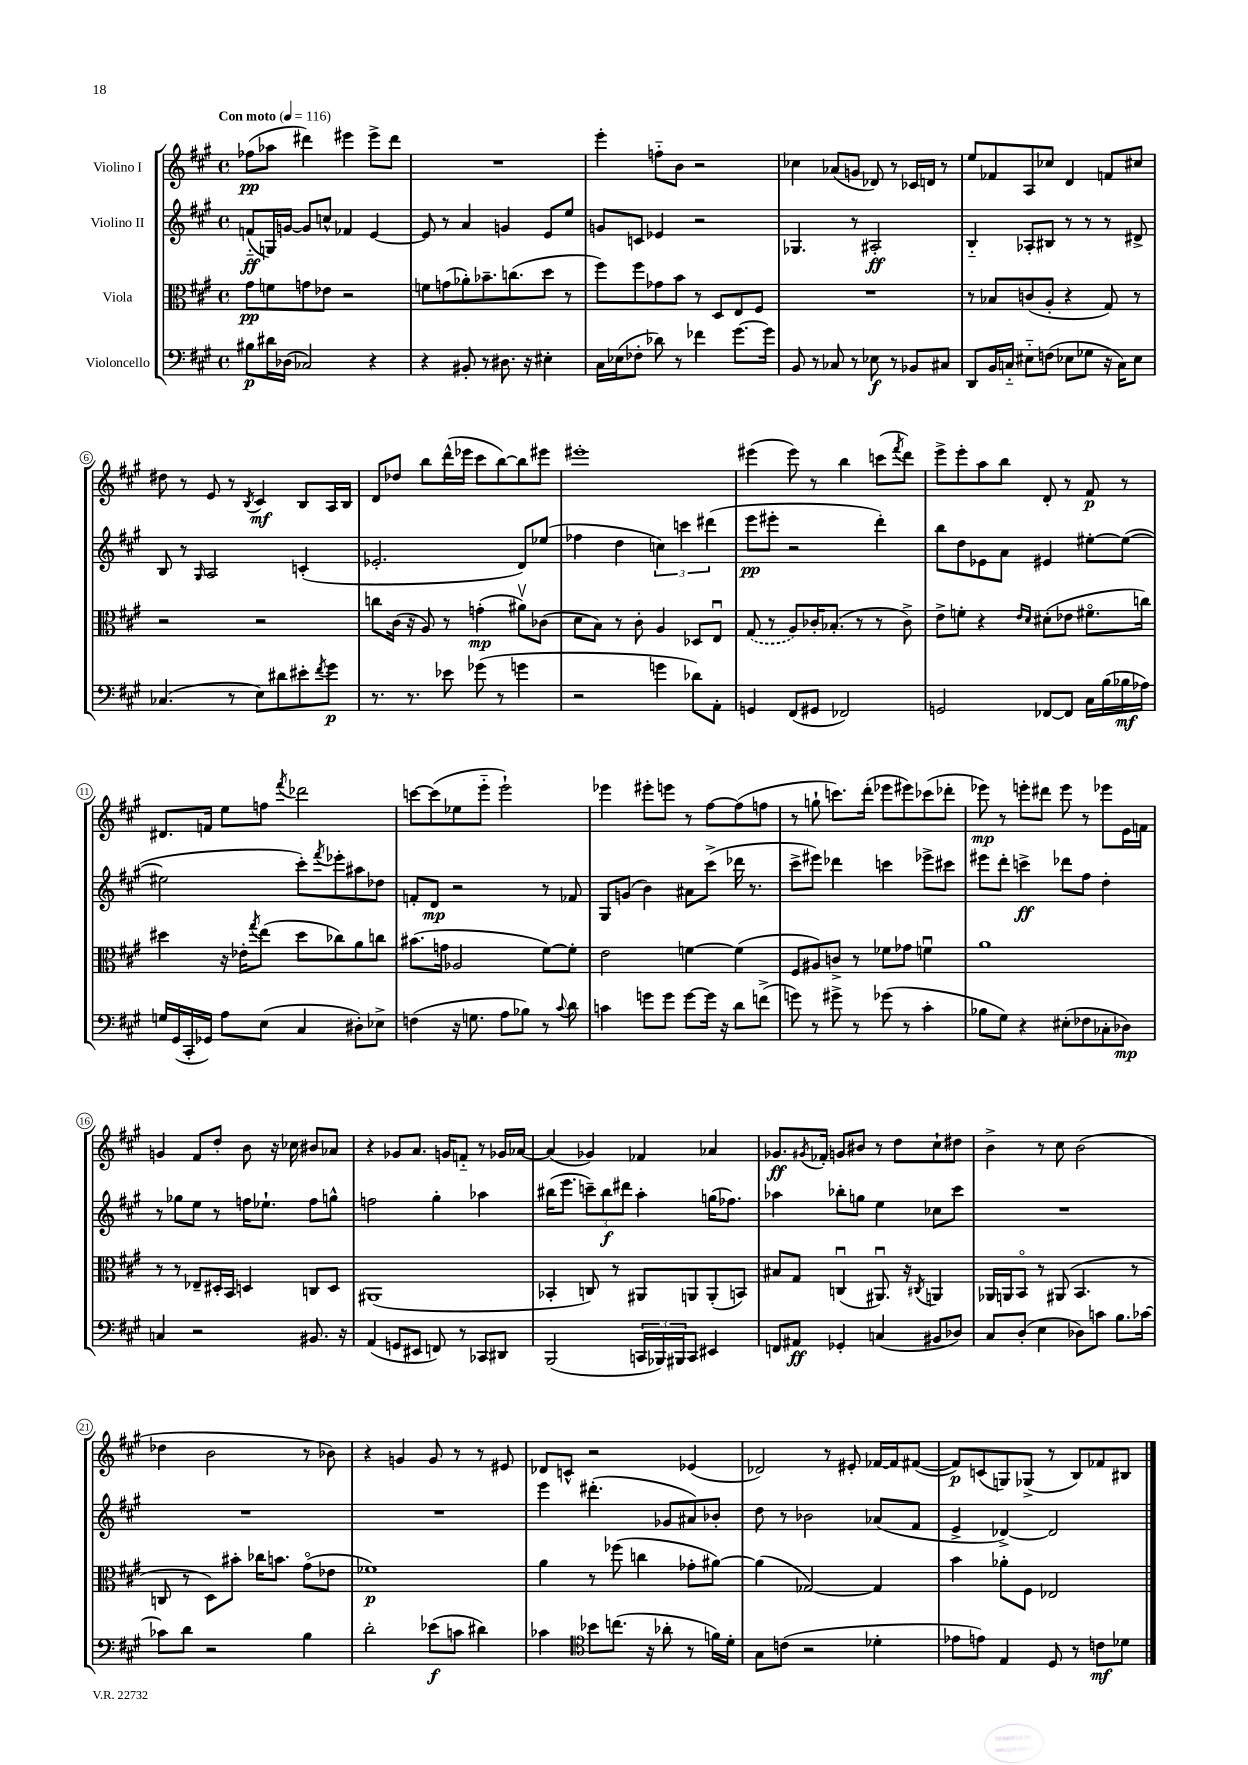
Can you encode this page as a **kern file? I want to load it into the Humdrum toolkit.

**kern	**kern	**kern	**kern
*staff4	*staff3	*staff2	*staff1
*clefF4	*clefC3	*clefG2	*clefG2
*k[f#c#g#]	*k[f#c#g#]	*k[f#c#g#]	*k[f#c#g#]
*M4/4	*M4/4	*M4/4	*M4/4
*met(c)	*met(c)	*met(c)	*met(c)
*MM116	*MM116	*MM116	*MM116
8B#\L	8g#\L	(8f'~/L	(8ff-\L
16d#\L	8f\	16G/L)	8aa-\J
(16D-\JJ	.	[16g/JJ	.
2C-/)	8g\	8g/]L	4ddd#\)
.	8e-\J	8cc^^/J	.
.	2r	4f-/	4eee#\
4r	.	[4e/	8eee#^\L
.	.	.	8ddd#\J
=	=	=	=
4r	8f\L	8e/]	1r
.	(8g\	8r	.
8BB#'/	8a-'\)	4a/	.
8r	8.b-~\	.	.
8.D#\	.	4g/	.
.	(8.cc\	.	.
16r	.	.	.
4E#'\	8dd\J	8e/L	.
.	8r	8ee/J	.
=	=	=	=
16C#\LL	8ff#\L)	8g/L	4eee'\
(16E-\J	.	.	.
8F-'\J	8ff#\	8c/J	.
8d-\)	8g-\	4e-/	8ff'~\L
8r	8b\J	.	8b\J
4f-\	8r	2r	2r
.	8D/L	.	.
[8.g#\L	8E/	.	.
.	8F#/J	.	.
16g#\]Jk	.	.	.
=	=	=	=
8BB/	1r	4.G-/	4cc-\
8r	.	.	.
8C-/	.	.	(8a-/L
8r	.	8r	8g/J
8E-\	.	2A#'/	8d-/)
8r	.	.	8r
8BB-/L	.	.	16c-/LL
.	.	.	16d/JJ
8C#/J	.	.	8r
=	=	=	=
8DD/L	8r	4B'~/	8ee/L
16BB/L	8B-/L	.	8f-/
16C'~/JJ	.	.	.
8E#'~\L	(8c/	8A-'/L	8A/
(8F\J	8A'/J	8B#/J	8cc-/J
8E-\L	4r	8r	4d/
8G-\J	.	8r	.
16r	8G#/)	8r	8f/L
16C\LK)	.	.	.
8E-\J	8r	8d#^/	8cc#/J
=	=	=	=
(4.C-/	2r	8B/	8dd#\
.	.	8r	8r
.	.	16qqG#/	.
.	.	2A/	8e/
8r	.	.	8r
.	.	.	8qB/
8E\L)	2r	.	4c#/
8d#\	.	.	.
8e#'\	.	(4c'/	8B/L
8qf#/	.	.	.
8g#\J	.	.	16A/L
.	.	.	16B/JJ
=	=	=	=
8.r	8cc\L	2.e-'/	8d/L
.	(16c#\Jk	.	8dd-/J
8.r	16r	.	.
.	8A/)	.	8bb\L
8e-\	8r	.	(16ddd^^\L
.	.	.	16eee-\JJ
(8g-\	(4g'\	.	8ccc#\L
8r	.	.	[8bb\)
4g\	8a#v\L)	8d/L)	8bb\]
.	(8c-\J	(8ee-/J	8eee#\J
=	=	=	=
2r	8d\L	4ff-\	1eee#'
.	8B\J)	.	.
.	8r	4dd\	.
.	8c#'\	.	.
4g\	4A/	6cc\)	.
.	.	6ccc\	.
8d-\L)	8D-/L	.	.
.	.	(6ddd#\	.
8AA'\J	8Eu/J	.	.
=	=	=	=
4GG/	(8G#/	8eee\L	(4eee#\
.	8r	8eee#'\J	.
(8FF#/L	8A/L)	2r	8eee#\)
8GG#/J	16c-'/K	.	8r
.	(8.B-'/J	.	.
2FF-/)	.	.	4bb\
.	8r	.	.
.	8r	4ddd'\)	(8ccc\L
.	.	.	8qfff#/
.	8c-^\)	.	8ddd\J)
=	=	=	=
2GG/	8e^\L	8bb\L	8eee^\L
.	8f'\J	8dd\	8eee'\
.	4r	8e-\	8aa\
.	.	8a\J	8bb\J
.	16qqe/LL	.	.
.	16qqd/JJ	.	.
[8FF-/L	(8d#'\L	4e#/	8d'/
8FF-/]J	8e-\J	.	8r
16C#\LL	8.f#o\L	[8ee#'\L	8f#/
(16B\	.	.	.
16B-\	.	(8ee#\_J	8r
16A-\JJ)	16cc\Jk)	.	.
=	=	=	=
16G/LL	4dd#\	2ee#\]	8.d#/L
(16GG#/	.	.	.
16CC#'/	.	.	.
16GG-/JJ)	.	.	16f/Jk
8A\L	16r	.	8ee\L
.	16e-'\LK	.	.
.	8qgg#/	.	.
(8E\J	(8ee\J	.	8ff\J
.	.	.	8qfff#/
4C#/	8dd#\L	8ccc#'\L)	2ddd-\
.	.	8qfff#/	.
.	8cc-\)	8eee-'\	.
8D#'\L)	8a\	8aa#\	.
8E-^\J	8cc\J	8dd-\J	.
=	=	=	=
(4F\	(8.b#\L	8f'/L	[8ccc\L
.	.	8d/J	(8ccc\]
.	16g\Jk	.	.
16r	2A-/	2r	8ee-\
8.G\	.	.	.
.	.	.	8eee'~\J
8A\L	.	.	2eee`\)
8B-\J)	.	.	.
8r	[8f#\L)	8r	.
8qqc#/	.	.	.
8d\	8f#'\]J	8f-/	.
=	=	=	=
4c\	2e\	8G#/L	4eee-\
.	.	(8g/J	.
8g\L	.	4b\)	8eee#'\L
8g\J	.	.	8eee\J
[8g\L	[4f\	8a#\L	8r
16g\]Jk	.	(8ccc#^\J	[8ff#\L
16r	.	.	.
8d\L	(4f\]	16ddd-\	(8ff#\]
.	.	8.r	.
(8f^\J	.	.	8ff\J
=	=	=	=
8g\)	8F#/L	8ccc#^\L	8r
8r	8A#/)	8eee#\J)	8gg`\
8g#^\	8c^/J	4ddd-\	8.ccc\L)
8r	8r	.	.
.	.	.	(16ddd'\Jk
(8g-\	8f-\L	4ccc\	8eee-\L
8r	8g-\J	.	8eee#\)
4c#'\	4fu\	8eee-^\L	(8ccc-\
.	.	8ccc#\J	8ddd-'\J
=	=	=	=
8B-\L	1a	8eee#\L	8eee-\)
8G#\J)	.	8ddd'\J	8r
4r	.	4ccc^\	8eee'\L
.	.	.	8ddd#\J
(8E#'\L	.	8ddd-\L	8eee\
8F-\	.	8ff#\J	8r
8C-'\	.	4dd'\	8eee-\L
8D-\J)	.	.	16e\L
.	.	.	16f\JJ
=	=	=	=
4C/	8r	8r	4g/
.	8r	8gg-\L	.
2r	8E-~/L	8ee\J	8f#/L
.	16D#'/L	8r	8dd'/J
.	16BB/JJ	.	.
.	4D/	16ff\LK	8b\
.	.	8.ee-`\J	.
.	.	.	16r
.	.	.	16cc-\
8.BB#/	8C/L	8ff\L	8b#/L
.	8D/J	8gg^^\J	8a-/J
16r	.	.	.
=	=	=	=
(4AA/	(1AA#	2ff\	4r
8GG/L	.	.	8g-/L
8EE#/J	.	.	8.a/J
8FF/)	.	4gg#'\	.
.	.	.	16g/LK
8r	.	.	8f'~/J
8CC-/L	.	4aa-\	8r
8DD#/J	.	.	16g-/LL
.	.	.	[16a-/JJ
=	=	=	=
(2BBB/	4BB-'/	(16bb#\LK	(4a-/]
.	.	8.eee\J	.
.	8C/)	12ccc~\L)	4g-/)
.	.	12bb#\	.
.	8r	.	.
.	.	12ddd#\J	.
24CC/LL	8AA#/L	4aa'\	4f-/
24BBB-/)	.	.	.
24BBB#/J	.	.	.
8CC/J	8AA/	.	.
4EE#/	(8AA'/	(16gg\LK	4a-/
.	.	8.ff-\J)	.
.	8BB/J)	.	.
=	=	=	=
8FF/L	8B#/L	4aa-\	8.g-/L
8AA#/J	8G#/J	.	.
.	.	.	8qg#/
.	.	.	16f-'/Jk
4GG-'/	(4Cu/	8bb-'\L	8g/L
.	.	8gg\J	8b#/J
(4C/	8.AA#u/)	4ee\	8r
.	.	.	8dd\L
.	16r	.	.
.	8qC#/	.	.
8BB#/L	4AA/	8cc-\L	8cc#`\
8D-/J)	.	8ccc#\J	8dd#\J
=	=	=	=
8C#/L	16AA-/LL	1r	4b^\
.	16AA/J	.	.
(8D'/J	8BBo/J	.	.
4E\	8r	.	8r
.	(8AA#/	.	8cc#\
8D-\L)	4.BB/	.	(2b\
8c\J	.	.	.
8.B\L	.	.	.
.	8r	.	.
[16c-\Jk	.	.	.
=	=	=	=
8c-\]L	8C/	1r	4dd-\
8d\J	8r	.	.
2r	8D\L)	.	2b\
.	8b#'\J	.	.
.	16cc-\LK	.	.
.	8.b\J	.	.
4B\	(8g#o\L	.	8r
.	8e-\J	.	8b-\)
=	=	=	=
2d'\	1f-)	1r	4r
.	.	.	4g/
(8e-\L	.	.	8g/
8c\J	.	.	8r
4d#\)	.	.	8r
.	.	.	8e#/
=	=	=	=
4c-\	4a\	4eee\	8d-/L
.	.	.	8c^^/J
*clefC4	*	*	*
8b-\L	8r	(4.ddd#'\	2r
(8.cc\J	(8ff-\	.	.
.	4cc\	.	.
16r	.	.	.
8a-'\	.	8g-/L	.
8r	8g-'\L	8a#/)	(4e-/
16f\LL)	[8a#\J)	8b-'/J	.
16d'\JJ	.	.	.
=	=	=	=
8G#\L	(4a#\]	8dd\	2d-/)
(8c\J	.	8r	.
2r	[2G-/)	2b-\	.
.	.	.	8r
.	.	.	8e#'/
4d-'\	4G-/]	(8a-/L	[16f-/LL
.	.	.	16f-/]J
.	.	8f#/J	([8f#/J
=	=	=	=
8e-\L	4b\	4e^/	8f#/]L)
8e\J)	.	.	(8c/
4E/	8a-'\L	[4d-^/)	8G/)
.	8F#\J	.	(8G-^/J
8D/	2E-/	2d-/]	8r
8r	.	.	8B/L)
8c\L	.	.	8f-/
8d-\J	.	.	8B#/J
==	==	==	==
*-	*-	*-	*-
